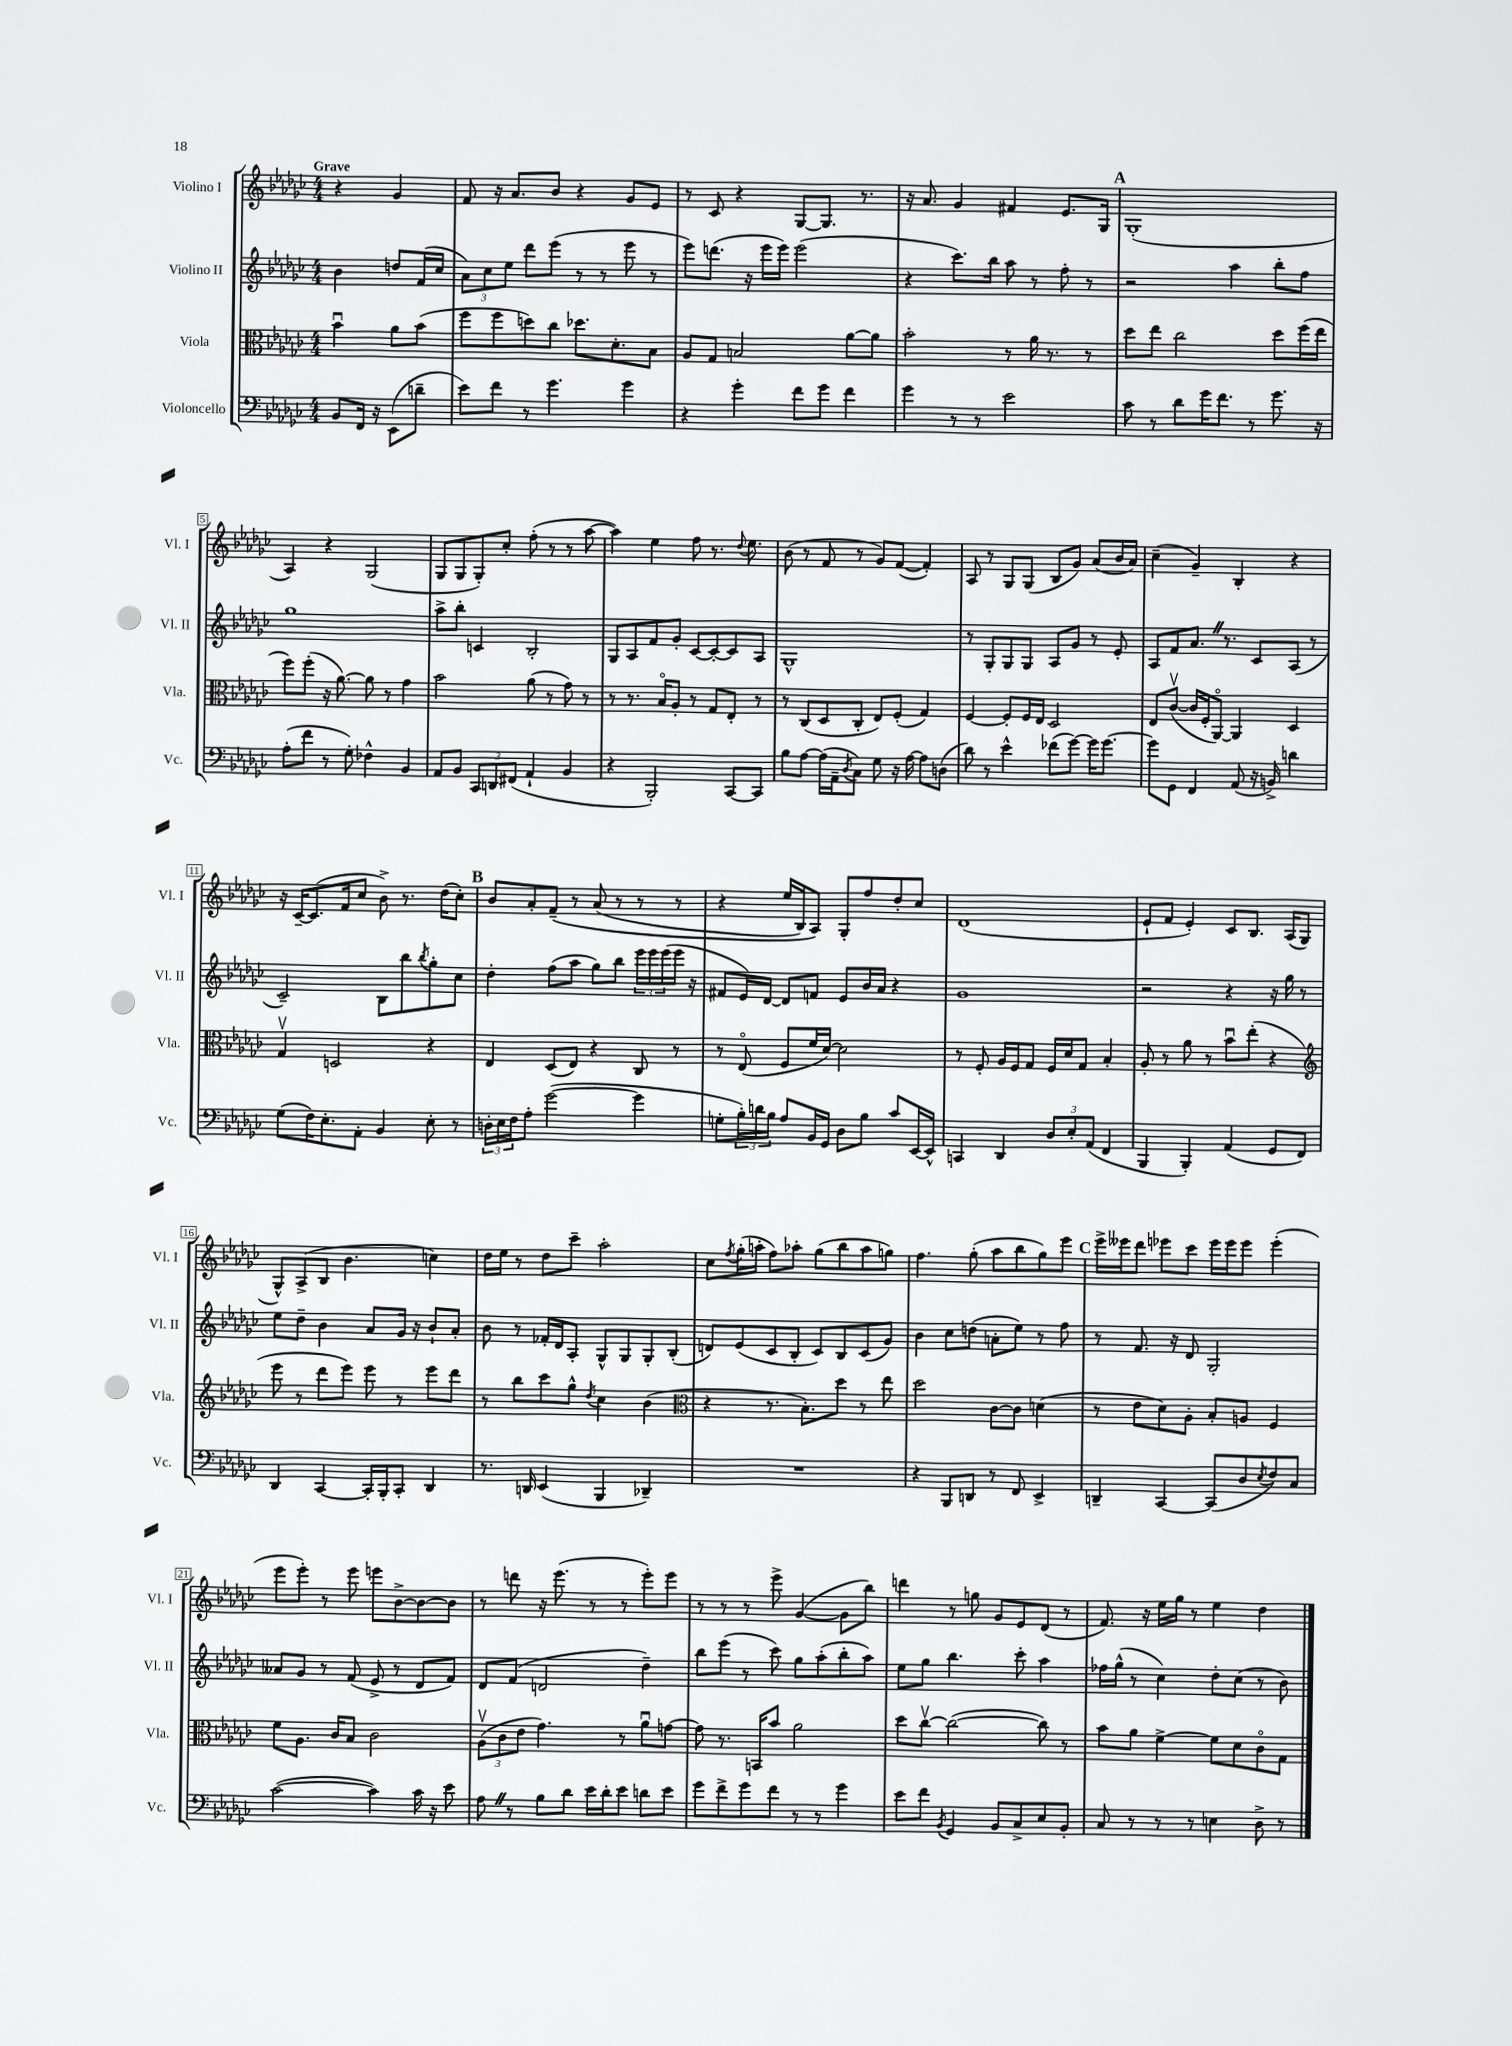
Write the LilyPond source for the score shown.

<<
\new StaffGroup <<
\new Staff = "s0" \with { instrumentName = "Violino I" shortInstrumentName = "Vl. I" } {
    \clef treble \key ges \major \numericTimeSignature \time 4/4 \partial 2 \tempo "Grave"
    r4 ges'4 |
    f'8 r16 aes'8. bes'8 r4 ges'8 ees'8 |
    r8 ces'8 r4 ges8~ ges8. r8. |
    r16 aes'8. ges'4 fis'4 ees'8. ges16 |
    \mark \markup { \bold "A" } ges1-.( |
    aes4) r4 ges2( |
    ges8 ges8 ges8-.) ces''8-. f''8-.( r8 r8 aes''8~ |
    aes''4) ees''4 f''8 r8. \appoggiatura { des''8 } ees''8. |
    bes'8( r8 f'8 r8 ges'8) f'8~( f'4-.) |
    aes8 r8 ges8 ges8( bes8 ges'8) aes'8( bes'16 aes'16) |
    ces''4--( ges'4--) bes4-. r4 |
    r16 ces'16~-- ces'8.( f'16 ces''8 bes'8->) r8. des''16( ces''8-.) |
    \mark \markup { \bold "B" } bes'8 aes'8-. f'8--\( r8 aes'8( r8 r8 r8 |
    r4 ees''16 bes16) aes8\) ges8-. f''8 des''8-. ces''8 |
    des'1( |
    ees'8-! f'8 ees'4-.) ces'8 bes8. aes16( ges8 |
    ges8-^) aes8->( bes8 bes'4. c''4) |
    des''16 ees''16 r8 des''8 ces'''8-- aes''2-. |
    ces''8 \acciaccatura { f''8 } ges''16-.( a''16-. f''8) aes''8-. ges''8( bes''8 aes''8 g''8) |
    f''4. ges''8-.( aes''8 bes''8 ges''8) ees'''8 |
    \mark \markup { \bold "C" } ees'''16-> eeses'''16 des'''8 ees'''8 ces'''8 ees'''16 ees'''16 ees'''8 ees'''4-.( |
    ees'''8 ees'''8-.) r8 ees'''8 e'''8 bes'8~-> bes'8~ bes'8 |
    r8 d'''8 r16 ees'''8.( r8 r8 ees'''8-.) ees'''8 |
    r8 r8 r8 ees'''8-> ges'4~( ges'8 bes''8) |
    d'''4 r8 g''8 ges'8 ees'8 des'8( r8 |
    f'8.) r16 ees''16 ges''16 r8 ees''4 des''4 \bar "|." |
}
\new Staff = "s1" \with { instrumentName = "Violino II" shortInstrumentName = "Vl. II" } {
    \clef treble \key ges \major \numericTimeSignature \time 4/4 \partial 2
    bes'4 d''8 f'16( ces''16 |
    \tuplet 3/2 { aes'8) ces''8 ees''8 } des'''8 ees'''8( r8 r8 ees'''8 r8 |
    ees'''8) d'''8.( r16 ees'''16 ees'''16) ees'''2( |
    r4 ces'''8.) bes''16 aes''8 r8 f''8-. r8 |
    \mark \markup { \bold "A" } r2 aes''4 bes''8-. f''8 |
    ges''1 |
    aes''8-> bes''8-. c'4 bes2-. |
    ges8 aes8 f'8 ges'8-. ces'8~ ces'8~-. ces'8 aes8 |
    ges1-^ |
    r8 ges8-. ges8 ges8 aes8 ges'8 r8 ees'8-. |
    aes8 f'8 aes'8. \once \override BreathingSign.text = \markup { \musicglyph "scripts.caesura.straight" } \breathe r8. ces'8 aes8( r8 |
    ces'2--) bes8 bes''8 \acciaccatura { bes''8 } ges''8-. ces''8 |
    \mark \markup { \bold "B" } des''4-. f''8( aes''8 ges''8) bes''8 \tuplet 3/2 { ees'''16 ees'''16 ees'''16( } ees'''16 r16 |
    fis'8 ees'16) des'16~ des'8 f'8 ees'8 bes'16 aes'16 r4 |
    ges'1 |
    r2 r4 r16 ges''16 r8 |
    ees''8 des''8-- bes'4 aes'8 ges'16 r16 bes'8-! aes'8-. |
    bes'8 r8 fes'16-. des'16 aes8-. ges8-^ ges8 ges8-. bes8-.( |
    d'8) ees'8( ces'8 bes8-. ces'8) bes8 ces'8( ges'8) |
    bes'4 ces''8 d''8( a'8-. ees''8) r8 f''8 |
    \mark \markup { \bold "C" } r8 f'8. r16 des'8 ges2-. |
    aeses'8 ges'8 r8 f'8( ees'8-> r8 des'8 f'8) |
    des'8 f'8( d'2 des''4--) |
    bes''8 ees'''8( r8 ces'''8) ges''8 aes''8-.( bes''8-. aes''8) |
    ees''8 ges''8 bes''4. ces'''8-. aes''4 |
    fes''16 ges''16-^( r8 ces''4) des''8-. ces''8( r8 bes'8) \bar "|." |
}
\new Staff = "s2" \with { instrumentName = "Viola" shortInstrumentName = "Vla." } {
    \clef alto \key ges \major \numericTimeSignature \time 4/4 \partial 2
    bes'4\downbow aes'8 bes'8( |
    f''8 f''8 d''8) ces''8 des''8. des'8.-. bes8 |
    aes8 ges8 b2 aes'8~ aes'8 |
    bes'2-. r8 aes'16 r8. r8 |
    \mark \markup { \bold "A" } des''8 ees''8 ces''2 des''8 f''16( ees''16 |
    f''8) f''8-.( r16 aes'8.~) aes'8 r8 ges'4 |
    bes'2 aes'8( r8 ges'8) r8 |
    r8 r8. bes16\flageolet aes8-. r8 ges8 ees8-. r8 |
    r8 ces8( des8 ces8-. ees8) f8-.( ges4) |
    f4~ f8-. f16 ees16 des2 |
    ees8 ces'8~\upbow( ces'16 f16-. aes,8~\flageolet) aes,4 des4 |
    ges4\upbow d2 r4 |
    \mark \markup { \bold "B" } ees4 des8( ees8) r4 ces8 r8 |
    r8 ees8\flageolet( f8 f'16 des'16~) des'2 |
    r8 f8-. aes16 f16 ges8 f16 des'16 ges8 bes4-. |
    aes8-. r8 aes'8 r8 bes'8\downbow ees''8-.( r4 |
    \clef treble ees'''8 r8 des'''8 ees'''8) ees'''8 r8 ees'''8 des'''8 |
    r8 bes''8 ces'''8 ges''8-^ \acciaccatura { des''8 } ces''4 bes'4( |
    \clef alto r4 r8. bes8.-.) des''8 r8 ees''8 |
    des''2 ces'8~ ces'8 d'4( |
    \mark \markup { \bold "C" } r8 ees'8 des'8) aes8-. bes8-. a8 f4 |
    f'8 aes8. ces'16 bes8 ces'2 |
    \tuplet 3/2 { aes8\upbow( ces'8 ees'8 } ges'4.) r8 aes'8\downbow g'8~ |
    g'8 r8. b,16 bes'8 aes'2 |
    des''8 ces''8~\upbow ces''2~( ces''8) r8 |
    bes'8 aes'8 f'4~-> f'8 des'8 ces'8\flageolet ges8 \bar "|." |
}
\new Staff = "s3" \with { instrumentName = "Violoncello" shortInstrumentName = "Vc." } {
    \clef bass \key ges \major \numericTimeSignature \time 4/4 \partial 2
    bes,8 f,16 r16 ees,8( d'8-- |
    ees'8) f'8 r8 ges'4. ges'4 |
    r4 ges'4-. f'8 ges'8 f'4 |
    ges'4 r8 r8 ees'2 |
    \mark \markup { \bold "A" } ces'8 r8 des'8 ges'16 f'8. r8 ges'8. r16 |
    aes8-.( f'8 r8 ges8-.) fes4-^ bes,4 |
    aes,8 bes,8 \tuplet 3/2 { ces,8 d,8 fis,8( } aes,4-! bes,4 |
    r4 bes,,2-.) ces,8~ ces,8 |
    bes8 aes8~ aes16( aes,16-- \acciaccatura { des8 } ces8) ges8 r16 aes16~ aes8 d8( |
    des'8) r8 ees'4-^ fes'8( ges'8~) ges'16 ges'8.~ |
    ges'8 ges,8 f,4 aes,8( r16 b,16->) d'4 |
    ges8( f16) ees8.-. aes,8-. bes,4 ees8-. r8 |
    \mark \markup { \bold "B" } \tuplet 3/2 { d16-. ees16 f16 } aes8-. ges'2~( ges'4 |
    g8-. \tuplet 3/2 { bes16-.) d'16 bes16 } aes8 bes,16 ges,16 des8 bes8 ces'8 ees,16~ ees,16-^ |
    c,4 des,4 \tuplet 3/2 { des8 ees8-. aes,8( } f,4 |
    bes,,4 bes,,4-.) aes,4( ges,8 f,8) |
    des,4 ces,4~ ces,16-. bes,,16-. ces,8-. des,4 |
    r8. d,16 ees,4( bes,,4 des,4--) |
    R1 |
    r4 bes,,8 d,8 r8 f,8 ees,4-> |
    \mark \markup { \bold "C" } d,4-- ces,4~ ces,8( des8 \acciaccatura { ees8 } f8) ces8 |
    ces'2~( ces'4) ces'16 r16 ees'8 |
    aes8 \once \override BreathingSign.text = \markup { \musicglyph "scripts.caesura.straight" } \breathe r8 bes8 des'8 ees'16 des'16-. ees'8 d'8 ees'8 |
    ges'8 f'8-> ges'8 f'8 r8 r8 ges'4 |
    ees'8 f'8 \acciaccatura { bes,8 } ges,4 bes,8 ces8-> ees8 bes,8-. |
    ces8 r8 r8 r8 e4 des8-> r8 \bar "|." |
}
>>
>>
\layout { \context { \Score \override BarNumber.stencil = #(make-stencil-boxer 0.1 0.3 ly:text-interface::print) } }
